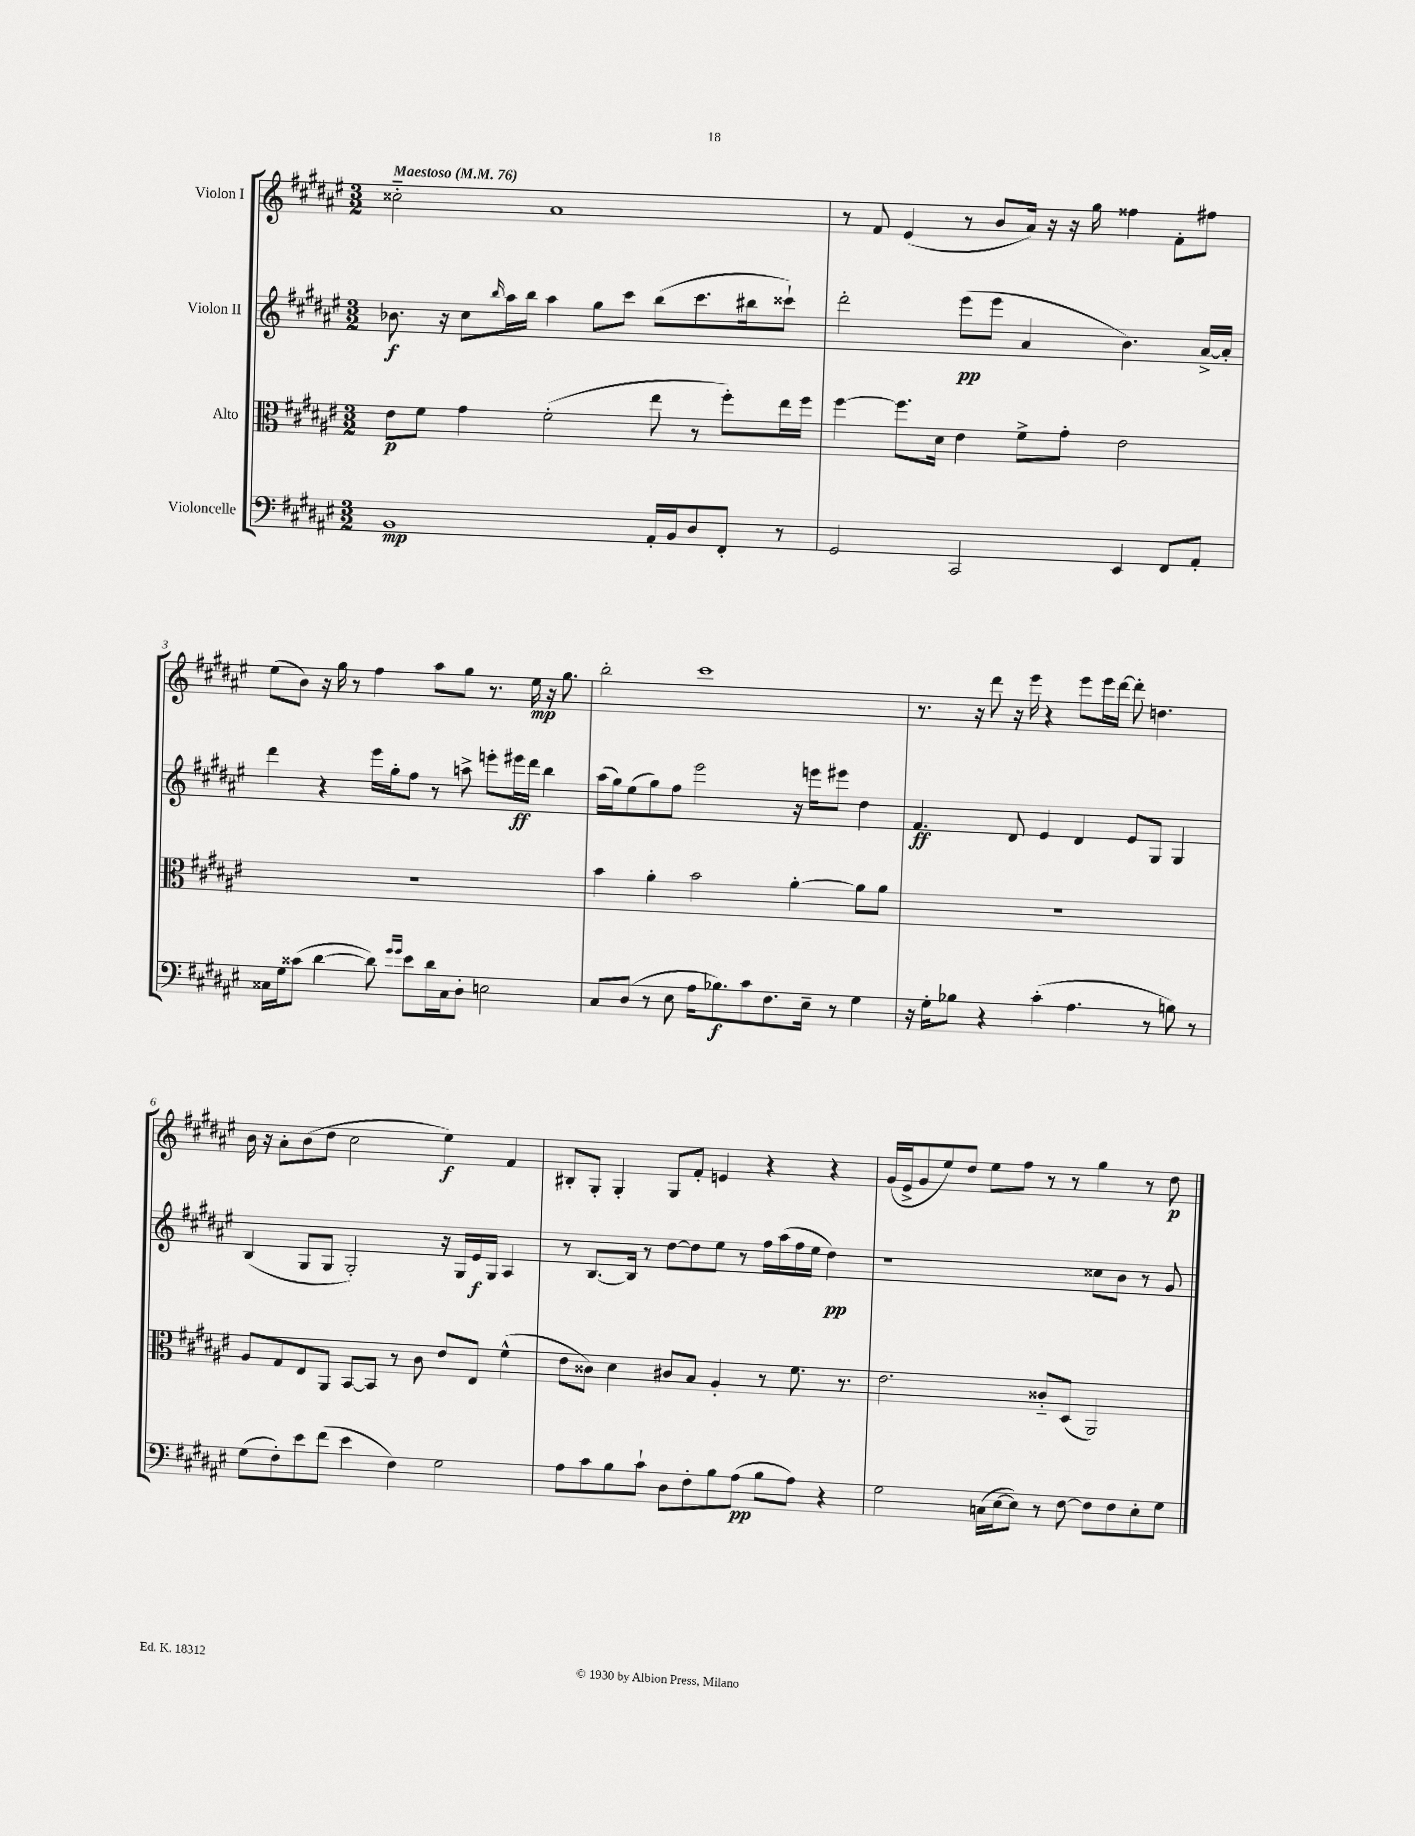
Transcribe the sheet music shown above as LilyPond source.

<<
\new StaffGroup <<
\new Staff = "s0" \with { instrumentName = "Violon I" } {
    \clef treble \key fis \major \numericTimeSignature \time 3/2 \tempo "Maestoso" 4 = 76
    cisis''2-_ ais'1 |
    r8 fis'8 eis'4( r8 b'8 ais'16) r16 r16 gis''16 fisis''4 fis'8-. fis''8 |
    eis''8( b'8) r16 gis''16 r8 fis''4 ais''8 gis''8 r8. eis''16\mp r16 gis''8. |
    b''2-. cis'''1 |
    r8. r16 dis'''8 r16 eis'''16 r4 eis'''8 eis'''16 dis'''16~ dis'''8-. d''4. |
    b'16 r16 ais'8-. b'8( dis''8 cis''2 eis''4\f) fis'4 |
    bis8-. gis8-. gis4-. gis8 fis'8-. e'4 r4 r4 |
    gis'16( eis'16-> gis'8 eis''8) dis''8 eis''8 fis''8 r8 r8 gis''4 r8 dis''8\p \bar "|." |
}
\new Staff = "s1" \with { instrumentName = "Violon II" } {
    \clef treble \key fis \major \numericTimeSignature \time 3/2
    bes'8.\f r16 cis''8 \grace { b''16 } ais''16 b''16 ais''4 gis''8 cis'''8 b''8( cis'''8. bis''16 cisis'''8-!) |
    dis'''2-. eis'''8\pp( eis'''8 ais'4 b'4.) ais'16~-> ais'16-. |
    dis'''4 r4 eis'''16 gis''16-. fis''8 r8 a''8-> e'''8-. eis'''16\ff dis'''16 b''4 |
    ais''16( gis''16) eis''8( gis''8) fis''8 eis'''2 r16 e'''16 eis'''8 dis''4 |
    fis'4.\ff dis'8 eis'4 dis'4 eis'8 gis8 gis4 |
    b4( gis8 gis8 gis2-.) r16 gis16 eis'16\f gis16 ais4 |
    r8 b8.~ b16 r8 dis''8~ dis''8 eis''8 r8 fis''16 ais''16( fis''16 eis''16 dis''4\pp) |
    r1 cisis''8 b'8 r8 gis'8 \bar "|." |
}
\new Staff = "s2" \with { instrumentName = "Alto" } {
    \clef alto \key fis \major \numericTimeSignature \time 3/2
    eis'8\p fis'8 gis'4 fis'2-.( eis''8 r8 fis''8-.) eis''16 fis''16 |
    fis''4~ fis''8. dis'16 eis'4 fis'8-> gis'8-. eis'2 |
    R1. |
    b'4 ais'4-. b'2 ais'4~-. ais'8 ais'8 |
    R1. |
    ais8 gis8 eis8 ais,8 b,8~ b,8 r8 cis'8 eis'8 eis8 fis'4-^( |
    eis'8 cisis'8) dis'4 cis'8 b8 ais4-. r8 fis'8. r8. |
    eis'2. cisis'8-_ dis8( ais,2) \bar "|." |
}
\new Staff = "s3" \with { instrumentName = "Violoncelle" } {
    \clef bass \key fis \major \numericTimeSignature \time 3/2
    b,1\mp ais,16-. b,16 dis8 fis,8-. r8 |
    gis,2 cis,2 eis,4 fis,8 ais,8-. |
    cisis16 gis16 cisis'8( dis'4~ dis'8) \grace { gis'16 gis'16 } eis'8 dis'16 cisis16 dis8-. e2 |
    cis8 dis8( r8 eis8 ais16 bes8.\f) cis'8 fis8. eis16-- r8 gis4 |
    r16 gis16-. bes8 r4 cis'4-.( ais4. r8 b8) r8 |
    gis8( fis8-.) eis'8 fis'8( eis'4 fis4) gis2 |
    ais8 cis'8 b8 cis'8-! dis8 fis8-. b8 ais8\pp( b8 ais8) r4 |
    gis2 c16( eis16~ eis8) r8 fis8~ fis8 fis8 eis8-. gis8 \bar "|." |
}
>>
>>
